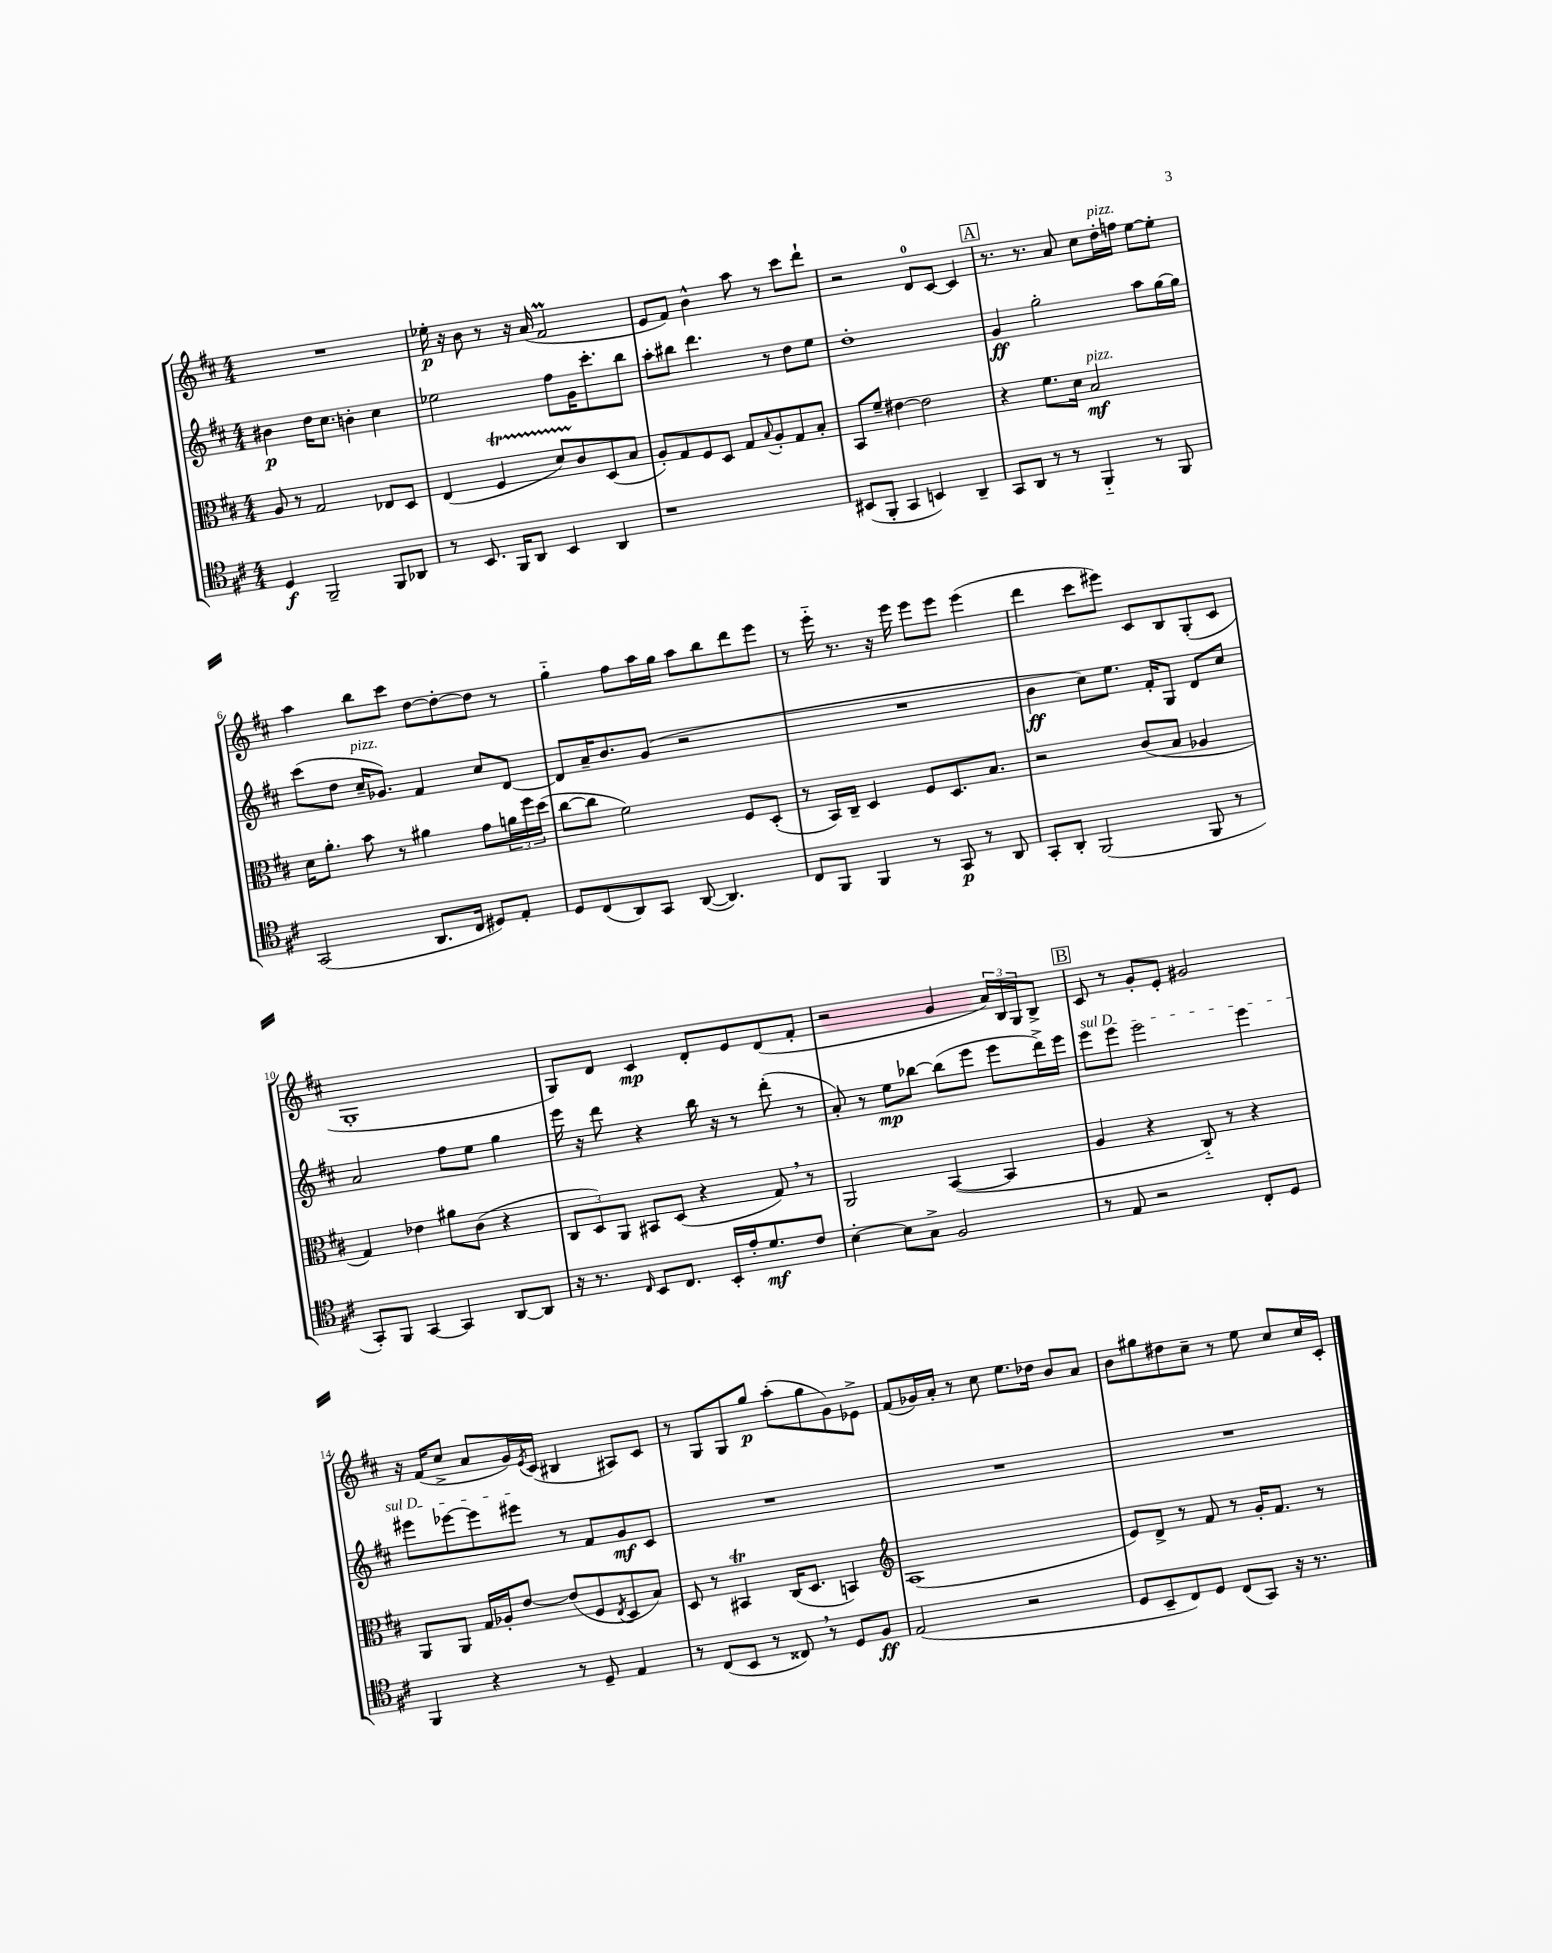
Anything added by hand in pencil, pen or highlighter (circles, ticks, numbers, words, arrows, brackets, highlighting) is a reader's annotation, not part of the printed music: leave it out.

**kern	**kern	**kern	**kern
*staff4	*staff3	*staff2	*staff1
*clefC4	*clefC3	*clefG2	*clefG2
*k[f#c#]	*k[f#c#]	*k[f#c#]	*k[f#c#]
*M4/4	*M4/4	*M4/4	*M4/4
4D/	8A/	4b#\	1r
.	8r	.	.
2FF#~/	2G/	16dd\LK	.
.	.	8.cc#\J	.
.	.	4b'\	.
8FF#/L	8E-/L	4cc#\	.
8AA-/J	8D/J	.	.
=	=	=	=
8r	(4E/	2ee-\	16ee-'\
.	.	.	16r
8.BB/	.	.	8b\
.	4F#/	.	8r
16FF#/LK	.	.	.
8AA/J	.	.	16r
.	.	.	(16a/
4BB/	8d/L)	8ff#\L	2f#/
.	8c#/	16g\K	.
.	.	8.ccc#'\	.
4AA/	(8D/	.	.
.	8B/J	8bb\J	.
=	=	=	=
1r	8A'/L)	8aa'\L	8e/L
.	8G/	8bb#\J	8f#/J)
.	8F#/	4.ddd\	4b^^\
.	8D/J	.	.
.	8G/L	.	8aa\
.	8qqB/	.	.
.	8A'/	8r	8r
.	8G/	8dd\L	8ccc#\L
.	8B'/J	8ee\J	8ddd`\J
=	=	=	=
(8BB#/L	8BB/L	1dd'	2r
8FF#'/J	8f#~/J	.	.
4GG/	[4e#\	.	.
4BB/)	2e#\]	.	8d/L
.	.	.	[8c#/J
4AA~/	.	.	4c#/]
=	=	=	=
8GG/L	4r	4g/	8.r
8AA/J	.	.	.
.	.	.	8.r
8r	8.f#\L	2gg'\	.
8r	.	.	8a/
.	16d\Jk	.	.
4FF#'~/	2B/	.	8cc#\L
.	.	.	16dd'\L
.	.	.	16ff\JJ
8r	.	8aa\L	[8ee\L
8FF#/	.	[16gg\L	8ee'\]J
.	.	16gg\]JJ	.
=	=	=	=
(2GG/	16d\LK	(8ccc#\L	4aa\
.	8.a'\J	.	.
.	.	8dd\J	.
.	8b\	16cc#~/LK	8bb\L
.	.	8.g-/J)	.
.	8r	.	8ccc#\J
8.AA/L	4a#\	4f#/	[8dd\L
.	.	.	8dd'\_
16C#/Jk	.	.	.
8D#/L)	8g\L	8cc#/L	8dd\]J
8E'/J	24a\L	[8d/J	8r
.	24ff#\	.	.
.	(24dd\JJ	.	.
=	=	=	=
8D/L	[8cc#\L	8d/]L	4gg'~\
(8C#/	8cc#\]J	16a~/K	.
.	.	8.b/	.
8AA/)	2f#\)	.	8ff#\L
8GG/J	.	(8g/J	16aa\L
.	.	.	16gg\JJ
([8AA/	.	2r	8aa\L
4.AA/])	.	.	8bb\
.	8F#/L	.	8ddd\
.	(8D'/J	.	8eee\J
=	=	=	=
8C#/L	8r	1r	8r
8FF#/J	16BB/LL)	.	16eee'~\
.	16C#~/JJ	.	8.r
4FF#/	4D/	.	.
.	.	.	16r
.	.	.	16eee\
8r	8F#/L	.	8eee\L
8GG/	8.D/	.	8eee\J
8r	.	.	(4eee\
.	8.B/J	.	.
8AA/	.	.	.
=	=	=	=
8GG'/L	2r	4b\	4ddd\
8AA'/J	.	.	.
(2FF#/	.	8cc#\L)	8ccc#\L
.	.	8.ee\J	8eee#\J)
.	(8c#/L	.	8c#/L
.	.	16f#'/LK	.
.	8B/J	8G/J	8B/
8FF#/	4A-/	8d/L	(8G'/
8r	.	8cc#/J	8c#/J
=	=	=	=
8GG'/L)	4G/)	2a/	1G'
8FF#/J	.	.	.
[4GG/	4e-\	.	.
4GG/]	8a#\L	8ff#\L	.
.	(8c#\J	8ee\J	.
[8AA/L	4r	4gg\	.
8AA/]J	.	.	.
=	=	=	=
16r	12C#/L	16eee\	8G/L)
8.r	.	16r	.
.	12D/)	.	.
.	.	8ddd\	8d/J
.	12AA/J	.	.
16qqC#/	.	.	.
8BB/L	8BB#/L	4r	4c#/
8.C#/J	(8D/J	.	.
.	4r	16bb\	8d'/L
16BB'/LL	.	16r	.
16e'/J	.	8r	8e/
8.d/	.	.	.
.	8G/)	(8ddd'\	(8d/
8c#/J	8r	8r	8f#'/J
=	=	=	=
[4B'\	2AA/	8a'/)	2r
.	.	8r	.
8B\]L	.	8ee\L	.
8G^\J	.	[8bb-\J	.
2F#/	([4BB/	(8bb-\]L	4g/
.	.	8eee\J	.
.	4BB/]	8eee\L	24a/LL)
.	.	.	24B/
.	.	.	24G/J
.	.	16ddd^\L)	8B^/J
.	.	16eee\JJ	.
=	=	=	=
8r	4A/	8eee\L	8c#/
8E/	.	8eee\J	8r
2r	4r	2eee\	8g'/L
.	.	.	8e'/J
.	8C#'~/)	.	2g#/
.	8r	.	.
8C#'/L	4r	4eee\	.
8D/J	.	.	.
=	=	=	=
4FF#/	8AA/L	8eee#\L	16r
.	.	.	(16f#/LK
.	8AA/J	[8eee-\	8cc#^/J
4r	16G/LL	8eee-\]	8a/L
.	16A-'/J	.	.
.	[8e/J	8eee#\J	16g/L)
.	.	.	8qe/
.	.	.	(16c#/JJ
8r	(8e/]L	8r	4B#/
8D~/	8F#/	8f#/L	.
.	8qE/	.	.
4E/	8D/	8g/	8A#/L)
.	8B/J)	8c#/J	8c#/J
=	=	=	=
8r	8D/	1r	8r
(8C#/L	8r	.	8G/L
8BB/J	4BB#/	.	8G/
8r	.	.	8gg/J
8C##/)	(16C#/LK	.	(8aa'\L
.	8.D/J	.	.
8r	.	.	8gg\
8D/L	4BB/)	.	8g\)
8F#/J	.	.	8e-^\J
=	=	=	=
*	*clefG2	*	*
(2E/	(1A	1r	(8f#/L
.	.	.	16g-/L)
.	.	.	16a'/JJ
.	.	.	8r
.	.	.	8cc#\
2r	.	.	8.ee\L
.	.	.	16dd-\Jk
.	.	.	8b/L
.	.	.	8a/J
=	=	=	=
8D/L	8e/L)	1r	8b\L
8BB~/	8d^/J	.	8gg#\
8C#/)	8r	.	8dd#\
8D/J	8f#/	.	8cc#~\J
(8C#/L	8r	.	8r
8GG/J)	16g'/LK	.	8ee\
.	8.f#/J	.	.
16r	.	.	8cc#/L
8.r	.	.	.
.	8r	.	16cc#/L
.	.	.	16c#'/JJ
==	==	==	==
*-	*-	*-	*-
